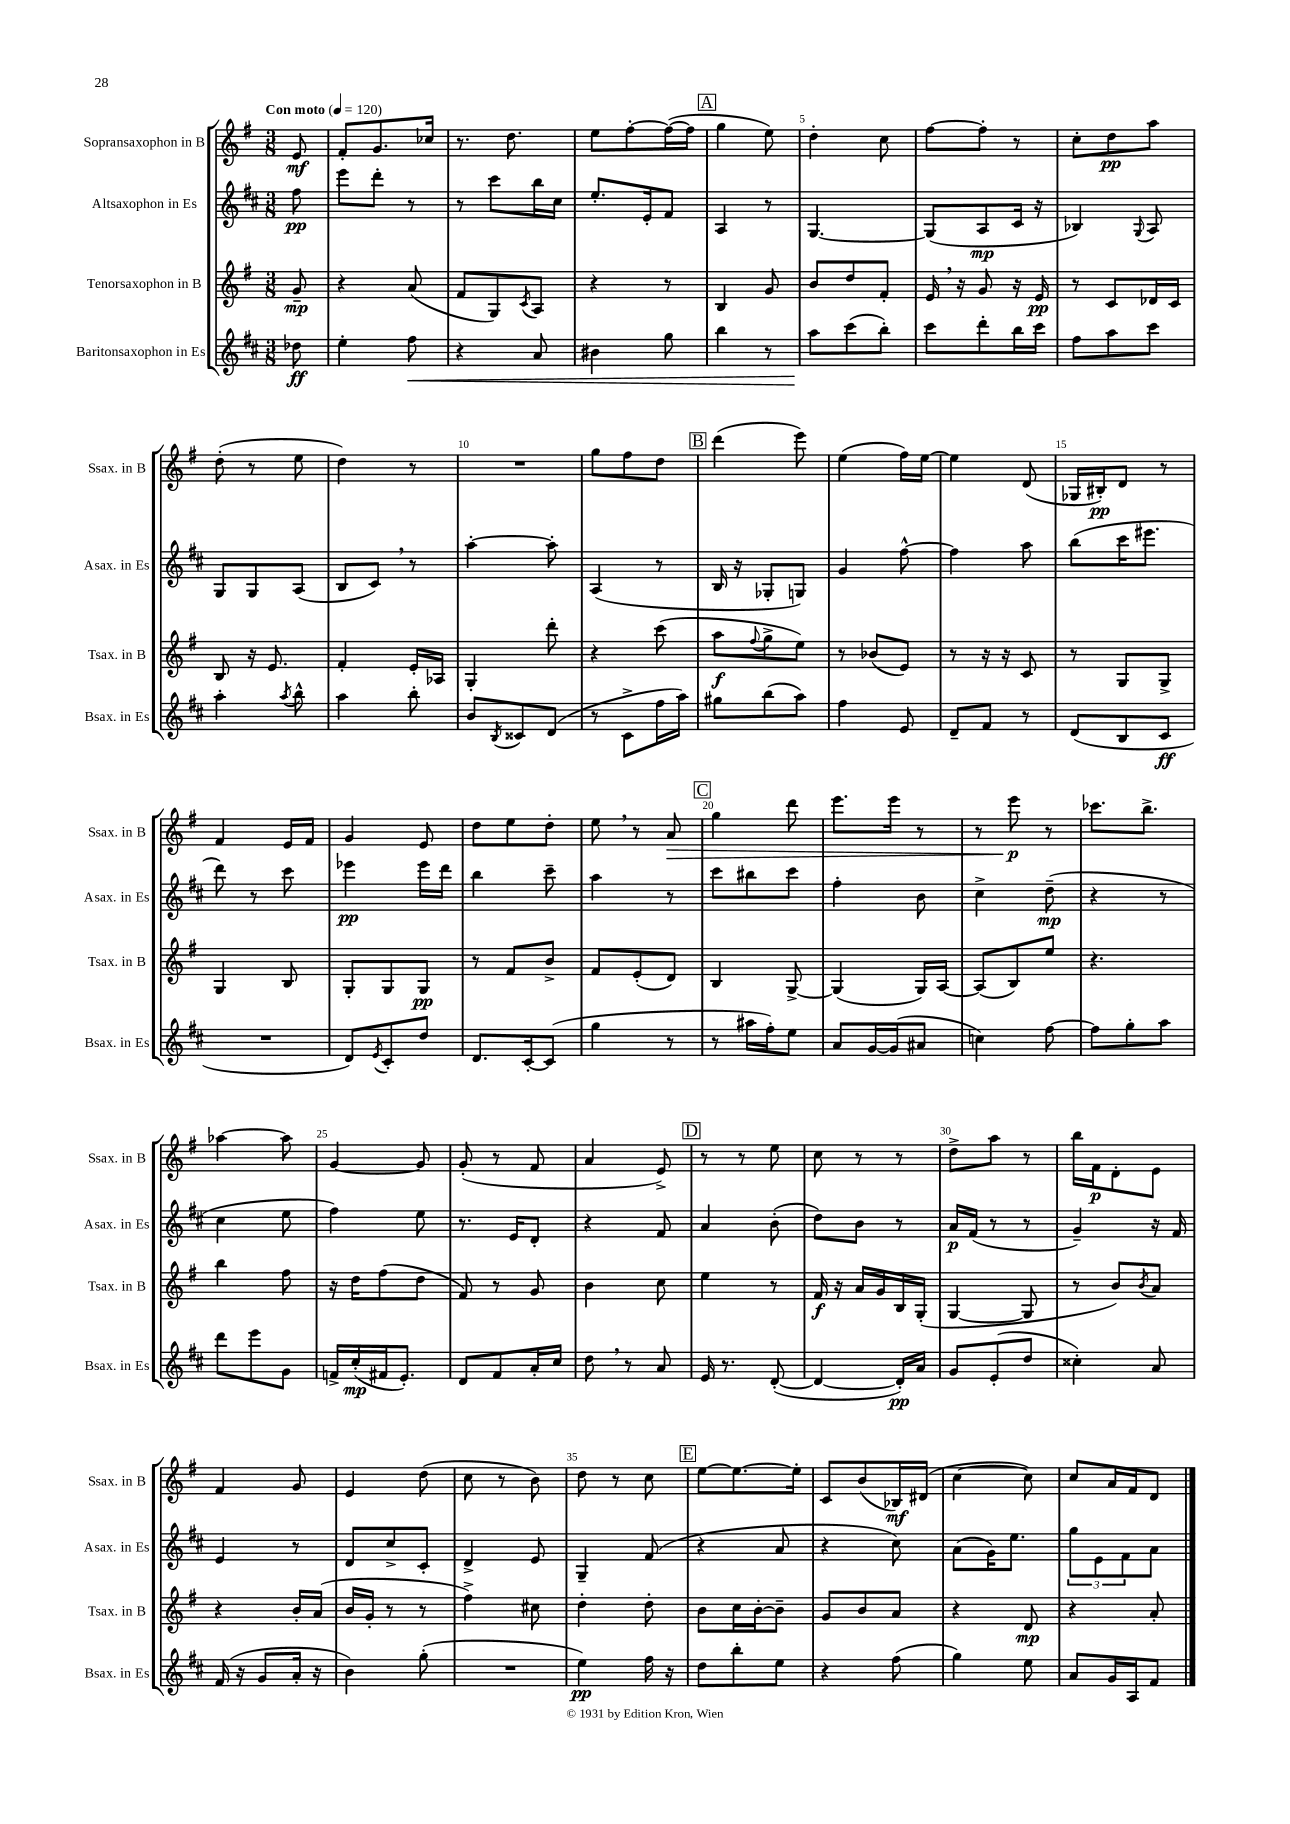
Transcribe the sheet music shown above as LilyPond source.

<<
\new StaffGroup <<
\new Staff = "s0" \with { instrumentName = "Sopransaxophon in B" shortInstrumentName = "Ssax. in B" } {
    \clef treble \key g \major \numericTimeSignature \time 3/8 \partial 8 \tempo "Con moto" 4 = 120
    e'8\mf |
    fis'8-. g'8. ces''16 |
    r8. d''8. |
    e''8 fis''8~-. fis''16~( fis''16 |
    \mark \markup { \box "A" } g''4 e''8) |
    d''4-. c''8 |
    fis''8~ fis''8-. r8 |
    c''8-. d''8\pp a''8 |
    d''8-.( r8 e''8 |
    d''4) r8 |
    R4. |
    g''8 fis''8 d''8 |
    \mark \markup { \box "B" } d'''4( e'''8) |
    e''4( fis''16) e''16~ |
    e''4 d'8( |
    ges16 bis16-.\pp) d'8 r8 |
    fis'4 e'16 fis'16 |
    g'4 e'8 |
    d''8 e''8 d''8-. |
    e''8 \breathe r8 a'8\> |
    \mark \markup { \box "C" } g''4 d'''8 |
    e'''8. e'''16 r8 |
    r8 e'''8\p\! r8 |
    ces'''8. b''8.-> |
    aes''4~ aes''8 |
    g'4~ g'8 |
    g'8-.( r8 fis'8 |
    a'4 e'8->) |
    \mark \markup { \box "D" } r8 r8 e''8 |
    c''8 r8 r8 |
    d''8-> a''8 r8 |
    b''16 fis'16\p d'8-. e'8 |
    fis'4 g'8 |
    e'4 d''8( |
    c''8 r8 b'8) |
    d''8 r8 c''8 |
    \mark \markup { \box "E" } e''8~ e''8.~ e''16-. |
    c'8 b'8( bes16\mf) dis'16( |
    c''4~ c''8) |
    c''8 a'16 fis'16 d'8 \bar "|." |
}
\new Staff = "s1" \with { instrumentName = "Altsaxophon in Es" shortInstrumentName = "Asax. in Es" } {
    \clef treble \key d \major \numericTimeSignature \time 3/8 \partial 8
    fis''8\pp |
    e'''8 d'''8-. r8 |
    r8 cis'''8 b''16 cis''16 |
    e''8.-. e'16-. fis'8 |
    \mark \markup { \box "A" } a4 r8 |
    g4.~ |
    g8( a8\mp cis'16 r16 |
    bes4) \appoggiatura { g8 } a8 |
    g8 g8 a8( |
    b8 cis'8) \breathe r8 |
    a''4~-. a''8-. |
    a4( r8 |
    \mark \markup { \box "B" } b16 r16 ges8-. g8) |
    g'4 fis''8~-^ |
    fis''4 a''8 |
    b''8( cis'''16 eis'''8. |
    d'''8) r8 cis'''8 |
    ees'''4\pp ees'''16 d'''16 |
    b''4 cis'''8-- |
    a''4 r8 |
    \mark \markup { \box "C" } cis'''8 bis''8 cis'''8 |
    fis''4-. b'8 |
    cis''4-> d''8--\mp( |
    r4 r8 |
    cis''4 e''8 |
    fis''4) e''8 |
    r8. e'16 d'8-. |
    r4 fis'8 |
    \mark \markup { \box "D" } a'4 b'8-.( |
    d''8) b'8 r8 |
    a'16\p fis'16( r8 r8 |
    g'4--) r16 fis'16 |
    e'4 r8 |
    d'8 cis''8-> cis'8-. |
    d'4-> e'8 |
    g4-- fis'8( |
    \mark \markup { \box "E" } r4 a'8 |
    r4 cis''8) |
    a'8( g'16) e''8. |
    \tuplet 3/2 { g''8 e'8 fis'8 } a'8 \bar "|." |
}
\new Staff = "s2" \with { instrumentName = "Tenorsaxophon in B" shortInstrumentName = "Tsax. in B" } {
    \clef treble \key g \major \numericTimeSignature \time 3/8 \partial 8
    g'8--\mp |
    r4 a'8( |
    fis'8 g8) \acciaccatura { c'8 } a8 |
    r4 r8 |
    \mark \markup { \box "A" } b4 g'8 |
    b'8 d''8 fis'8-. |
    e'16 \breathe r16 g'8 r16 e'16\pp |
    r8 c'8 des'16 c'16 |
    b8 r16 e'8. |
    fis'4-. e'16-. aes16 |
    g4-. d'''8-. |
    r4 c'''8( |
    \mark \markup { \box "B" } a''8\f \appoggiatura { fis''8 } g''8-> e''8) |
    r8 bes'8( e'8) |
    r8 r16 r16 c'8 |
    r8 g8 g8-> |
    g4 b8 |
    g8-. g8 g8\pp |
    r8 fis'8 b'8-> |
    fis'8 e'8-.( d'8) |
    \mark \markup { \box "C" } b4 g8~-> |
    g4( g16) a16~ |
    a8( b8) e''8 |
    r4. |
    b''4 fis''8 |
    r16 d''16 fis''8( d''8 |
    fis'8) r8 g'8 |
    b'4 c''8 |
    \mark \markup { \box "D" } e''4 r8 |
    fis'16\f r16 a'16 g'16 b16 g16-.( |
    g4~ g8 |
    r8 b'8) \acciaccatura { b'8 } a'8 |
    r4 b'16-. a'16( |
    b'16 g'16-. r8 r8 |
    fis''4->) cis''8 |
    d''4-. d''8-. |
    \mark \markup { \box "E" } b'8 c''16 b'16~-. b'8-- |
    g'8 b'8 a'8 |
    r4 d'8\mp |
    r4 a'8-. \bar "|." |
}
\new Staff = "s3" \with { instrumentName = "Baritonsaxophon in Es" shortInstrumentName = "Bsax. in Es" } {
    \clef treble \key d \major \numericTimeSignature \time 3/8 \partial 8
    des''8\ff |
    e''4-. fis''8\< |
    r4 a'8 |
    bis'4 g''8 |
    \mark \markup { \box "A" } b''4 r8 |
    a''8\! cis'''8( b''8-.) |
    cis'''8 d'''8-. b''16 cis'''16 |
    fis''8 a''8 cis'''8 |
    a''4-. \acciaccatura { a''8 } b''8-^ |
    a''4 b''8-. |
    b'8 \acciaccatura { b8 } cisis'8 d'8( |
    r8 cis'8-> fis''16 a''16) |
    \mark \markup { \box "B" } gis''8 b''8( a''8) |
    fis''4 e'8 |
    d'8-- fis'8 r8 |
    d'8( b8 cis'8\ff |
    R4. |
    d'8) \acciaccatura { e'8 } cis'8-. d''8 |
    d'8. cis'16~-. cis'8( |
    g''4 r8 |
    \mark \markup { \box "C" } r8 ais''16 fis''16-.) e''8 |
    a'8 g'16~ g'16( ais'8 |
    c''4) fis''8~ |
    fis''8 g''8-. a''8 |
    d'''8 e'''8 g'8 |
    f'16-> cis''16-.\mp( fis'16 e'8.-.) |
    d'8 fis'8 a'16-. cis''16 |
    d''8 \breathe r8 a'8 |
    \mark \markup { \box "D" } e'16 r8. d'8~-.( |
    d'4~ d'16-.\pp) a'16 |
    g'8 e'8-.( d''8 |
    cisis''4-.) a'8 |
    fis'16( r16 g'8 a'16-. r16 |
    b'4) g''8-.( |
    R4. |
    e''4\pp) fis''16 r16 |
    \mark \markup { \box "E" } d''8 b''8-. e''8 |
    r4 fis''8( |
    g''4) e''8 |
    a'8 g'16 a16 fis'8 \bar "|." |
}
>>
>>
\layout { \context { \Score \override BarNumber.break-visibility = ##(#f #t #t) barNumberVisibility = #(every-nth-bar-number-visible 5) } }
